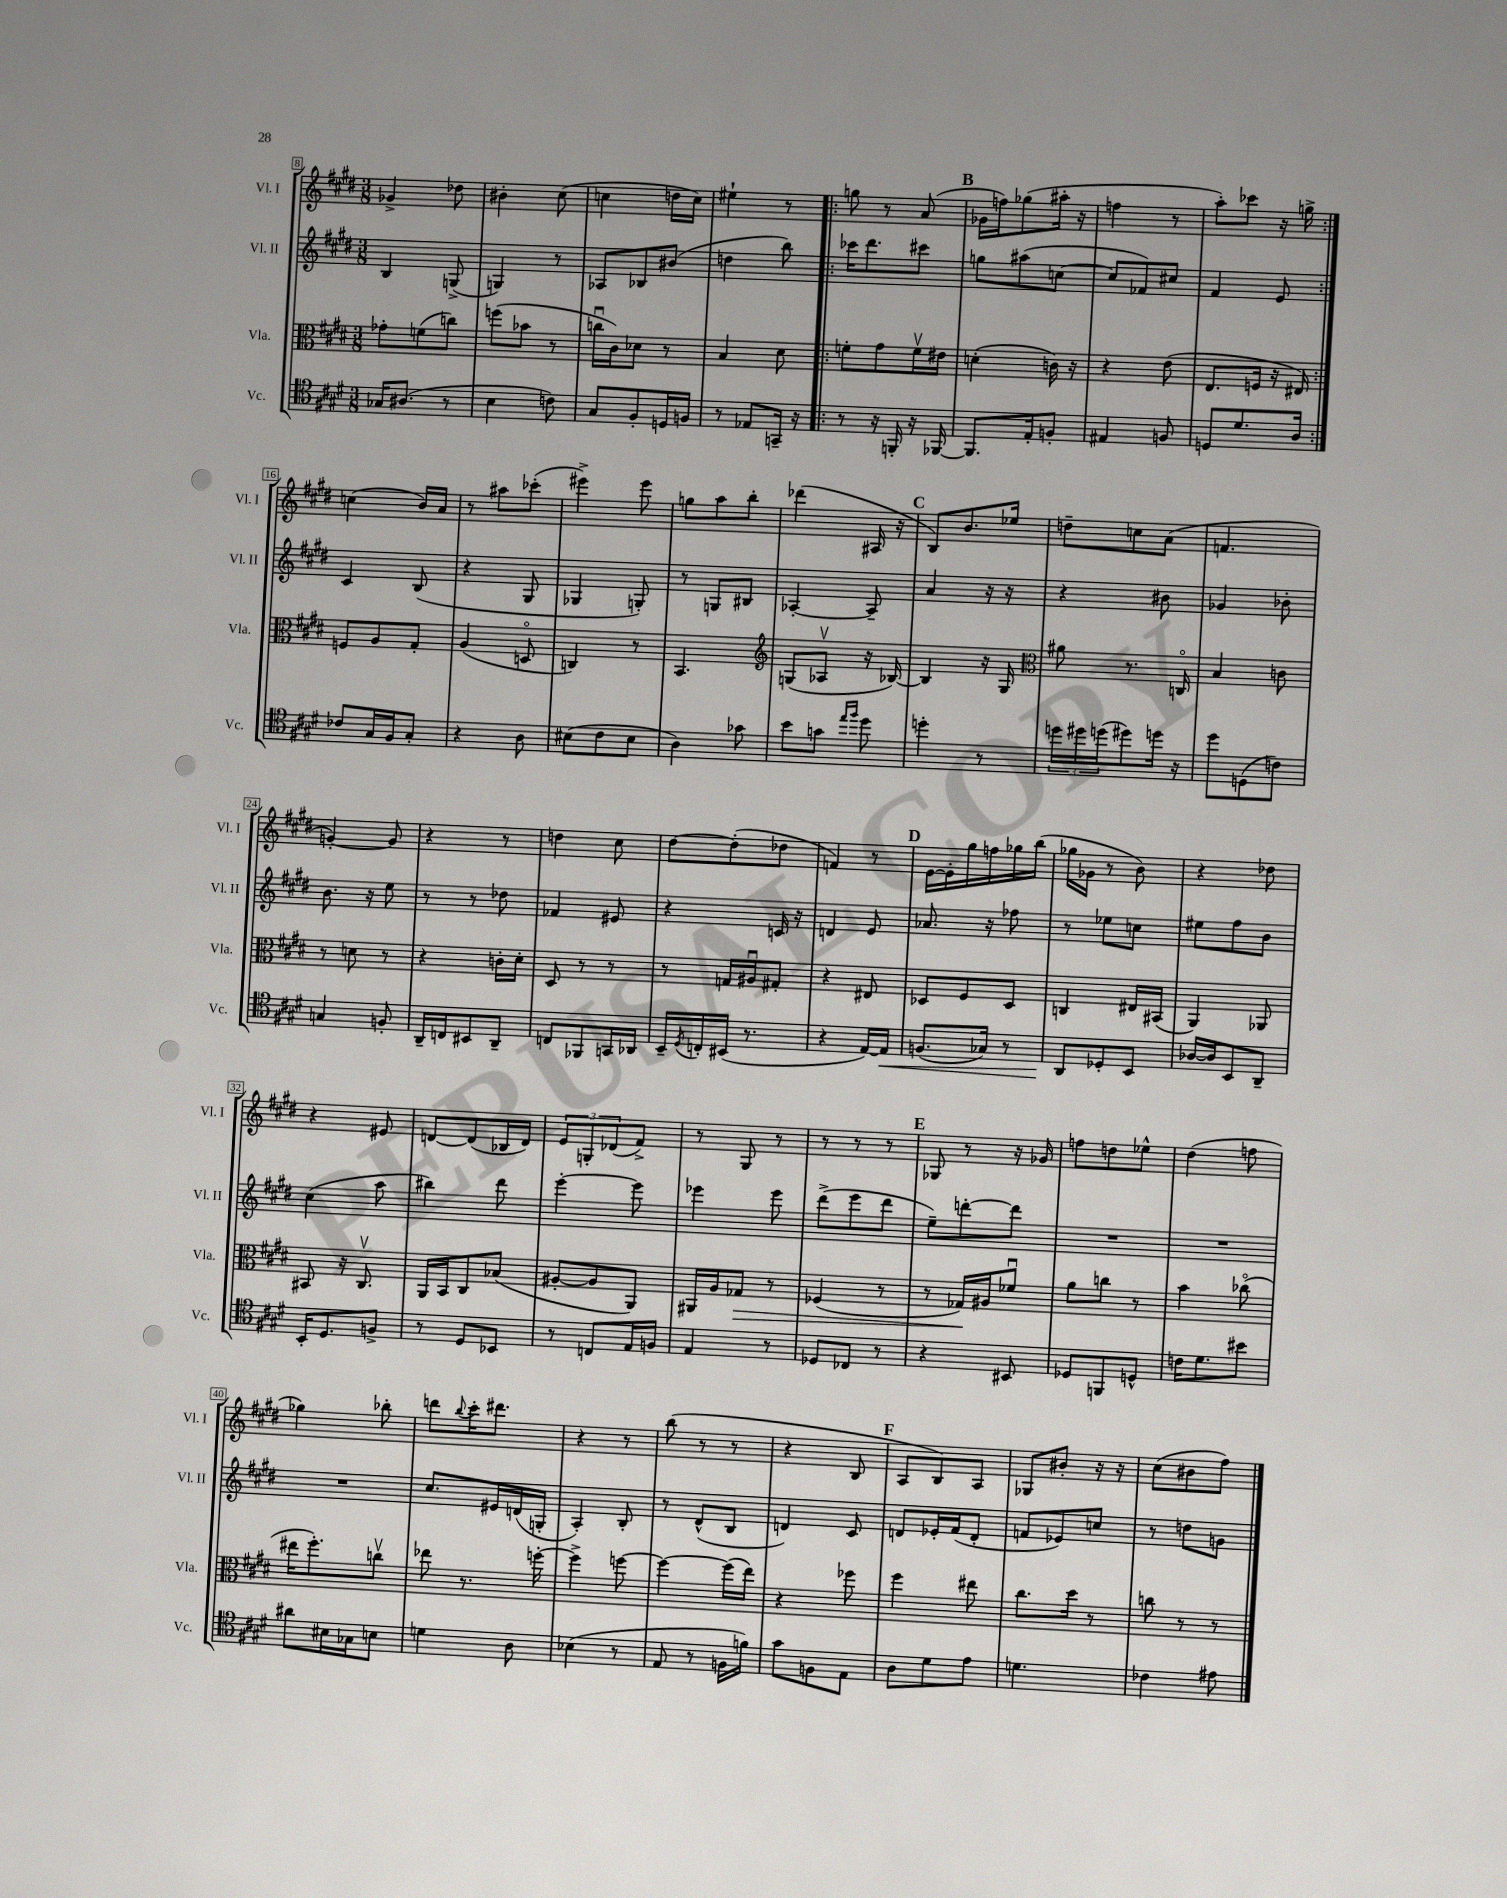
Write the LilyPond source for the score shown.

<<
\new StaffGroup <<
\new Staff = "s0" \with { instrumentName = "Vl. I" shortInstrumentName = "Vl. I" } {
    \clef treble \key e \major \numericTimeSignature \time 3/8
    ges'4-> des''8 |
    bis'4-. cis''8( |
    c''4 d''16 c''16) |
    eis''4-! r8 |
    \repeat volta 2 { g''8 r8 a'8( |
    \mark \markup { \bold "B" } ges'16 f''16) ges''8( ais''16-. r16 |
    f''4 r8 |
    a''8-.) ces'''8 r16 g''16-> | }
    c''4( b'16) a'16 |
    r8 ais''8 ces'''8-.( |
    eis'''4->) eis'''8 |
    g''8 a''8 b''8-. |
    des'''4( ais16 r16 |
    \mark \markup { \bold "C" } b8) b'8. ees''16 |
    d''8-- c''8 a'8( |
    f'4. |
    g'4~-.) g'8 |
    r4 r8 |
    d''4 cis''8 |
    dis''8~ dis''8-.( des''8 |
    f'4) r8 |
    \mark \markup { \bold "D" } e'16~ e'16-. gis''16 f''16 ges''16 b''16( |
    ges''16 ges'16 r8 b'8) |
    r4 des''8 |
    r4 eis'8 |
    d'8~ d'8( bes16 d'16) |
    \tuplet 3/2 { e'8 g8-. des'8( } fis'8->) |
    r8 gis8 r8 |
    r8 r8 r8 |
    \mark \markup { \bold "E" } ges8 r8 r16 ges'16 |
    f''8 d''8 ees''8-^ |
    dis''4( f''8 |
    ges''4) bes''8-. |
    d'''8 \appoggiatura { b''8 } cis'''16-. dis'''8. |
    r4 r8 |
    b''8( r8 r8 |
    r4 b8 |
    \mark \markup { \bold "F" } a8 b8) a8 |
    ges8 bis'8-. r16 r16 |
    cis''8( bis'8 fis''8) \bar "|." |
}
\new Staff = "s1" \with { instrumentName = "Vl. II" shortInstrumentName = "Vl. II" } {
    \clef treble \key e \major \numericTimeSignature \time 3/8
    b4 g8->( |
    g4) r8 |
    aes8 bes8 bis'8( |
    d''4 b''8) |
    \repeat volta 2 { ces'''16 dis'''8. cis'''8 |
    \mark \markup { \bold "B" } g''8 ais''8( c''8~ |
    c''8 fes'8) cis''8 |
    fis'4 e'8 | }
    cis'4 b8( |
    r4 gis8 |
    ges4 g8-.) |
    r8 g8 bis8 |
    aes4~-. aes8-- |
    \mark \markup { \bold "C" } a'4 r16 r16 |
    r4 bis'8 |
    ges'4 bes'8-. |
    b'8. r16 e''8 |
    r8 r8 des''8 |
    fes'4 eis'8 |
    r4 c'16 r16 |
    d'4 e'8 |
    \mark \markup { \bold "D" } aes'8. r16 fes''8 |
    r8 ees''8 c''8 |
    eis''8 fis''8 b'8 |
    cis''4( a''8 |
    bis''4) dis'''8 |
    e'''4~-. e'''8 |
    ees'''4 ees'''8 |
    dis'''8->( e'''8 dis'''8 |
    \mark \markup { \bold "E" } e''8--) d'''8~-. d'''8 |
    R4. |
    R4. |
    R4. |
    cis''8. eis'16 d'16( g16-. |
    a4-.) b8-. |
    r8 dis'8-^( b8 |
    d'4) cis'8 |
    \mark \markup { \bold "F" } d'8 ees'16-. fis'16( d'8-. |
    f'8 ees'8) c''8 |
    r8 d''8 g'8 \bar "|." |
}
\new Staff = "s2" \with { instrumentName = "Vla." shortInstrumentName = "Vla." } {
    \clef alto \key e \major \numericTimeSignature \time 3/8
    ges'8-. f'8( c''8) |
    f''8( bes'8 r8 |
    c''16\downbow cis'16) des'8 r8 |
    b4 dis'8 |
    \repeat volta 2 { f'8-. gis'8 f'16\upbow eis'16 |
    \mark \markup { \bold "B" } d'4-.( c'16) r16 |
    r4 e'8( |
    e8. f16 r16 eis16) | }
    f8 a8 gis8-. |
    a4( d8\flageolet |
    c4) r8 |
    b,4. |
    \clef treble g8( aes8\upbow r16 bes16~) |
    \mark \markup { \bold "C" } bes4 r16 gis16 |
    \clef alto ais'8 r8. c16\flageolet |
    b4 c'8 |
    r8 d'8 r8 |
    r4 c'16-. dis'16-. |
    dis8 r8 r8 |
    r8 g16 ais16\downbow gis8-. |
    r4 eis8 |
    \mark \markup { \bold "D" } des8 fis8 des8 |
    c4 eis16 bis,16( |
    a,4) aes,8 |
    bis,8 r16 cis8.\upbow |
    a,16 b,16 cis8 bes8( |
    ais8~-. ais8 a,8) |
    ais,16 a16 ges8\> r8 |
    fes4( r8 |
    \mark \markup { \bold "E" } r8 ges16\!) ais16 fes'8\downbow |
    a'8 c''8 r8 |
    b'4 ces''8\flageolet( |
    eis''16 fis''8.-.) c''8\upbow |
    ees''8 r8. f''16~-. |
    f''4-> f''8~ |
    f''4~ f''16( e''16) |
    r4 fes''8 |
    \mark \markup { \bold "F" } fis''4 eis''8 |
    cis''8. dis''16 r8 |
    c''8 r8 r8 \bar "|." |
}
\new Staff = "s3" \with { instrumentName = "Vc." shortInstrumentName = "Vc." } {
    \clef tenor \key e \major \numericTimeSignature \time 3/8
    ges16 ais8.( r8 |
    b4 c'8) |
    gis8 fis8-. d16 f16 |
    r8 ees8 g,16-- r16 |
    \repeat volta 2 { r8 r16 f,16-. r16 fes,16~ |
    \mark \markup { \bold "B" } fes,8. e16-. f8-. |
    eis4 f8 |
    d8 dis'8. a16 | }
    ces'8 gis16 fis16 gis8-. |
    r4 a8 |
    bis8( cis'8 bis8 |
    a4) ges'8 |
    b'8 g'8 \grace { e''16 fis''16 } dis''8 |
    \mark \markup { \bold "C" } d''4-. r8 |
    \tuplet 3/2 { d''16 dis''16 d''16( } dis''8) d''16 r16 |
    dis''8 d8( c'8) |
    g4 f8-. |
    a,16-- c16 bis,8 a,8-- |
    c8 fes,8 g,16 aes,16 |
    b,16-- \acciaccatura { dis8 } c16-. bis,16( r8. |
    r4 e16~) e16\< |
    \mark \markup { \bold "D" } f8.( ges16) r8 |
    a,8\! des8-. b,8 |
    aes16~ aes16 b,8 a,8-- |
    b,16-. dis8. f8-> |
    r8 dis8 bes,8 |
    r8 c8 e16 f16 |
    e4 r8 |
    des8 ces8 r8 |
    \mark \markup { \bold "E" } r4 bis,8 |
    des8 f,8 d8-^ |
    c'16 dis'8. bis'8 |
    ais'8 bis16 ges16 b8 |
    d'4 a8 |
    bes4( r8 |
    e8 r8 f16 f'16) |
    gis'8 f8 e8 |
    \mark \markup { \bold "F" } a8 dis'8 e'8 |
    d'4. |
    ces'4 eis'8 \bar "|." |
}
>>
>>
\layout { \context { \Score currentBarNumber = #8 \override BarNumber.stencil = #(make-stencil-boxer 0.1 0.3 ly:text-interface::print) } }
